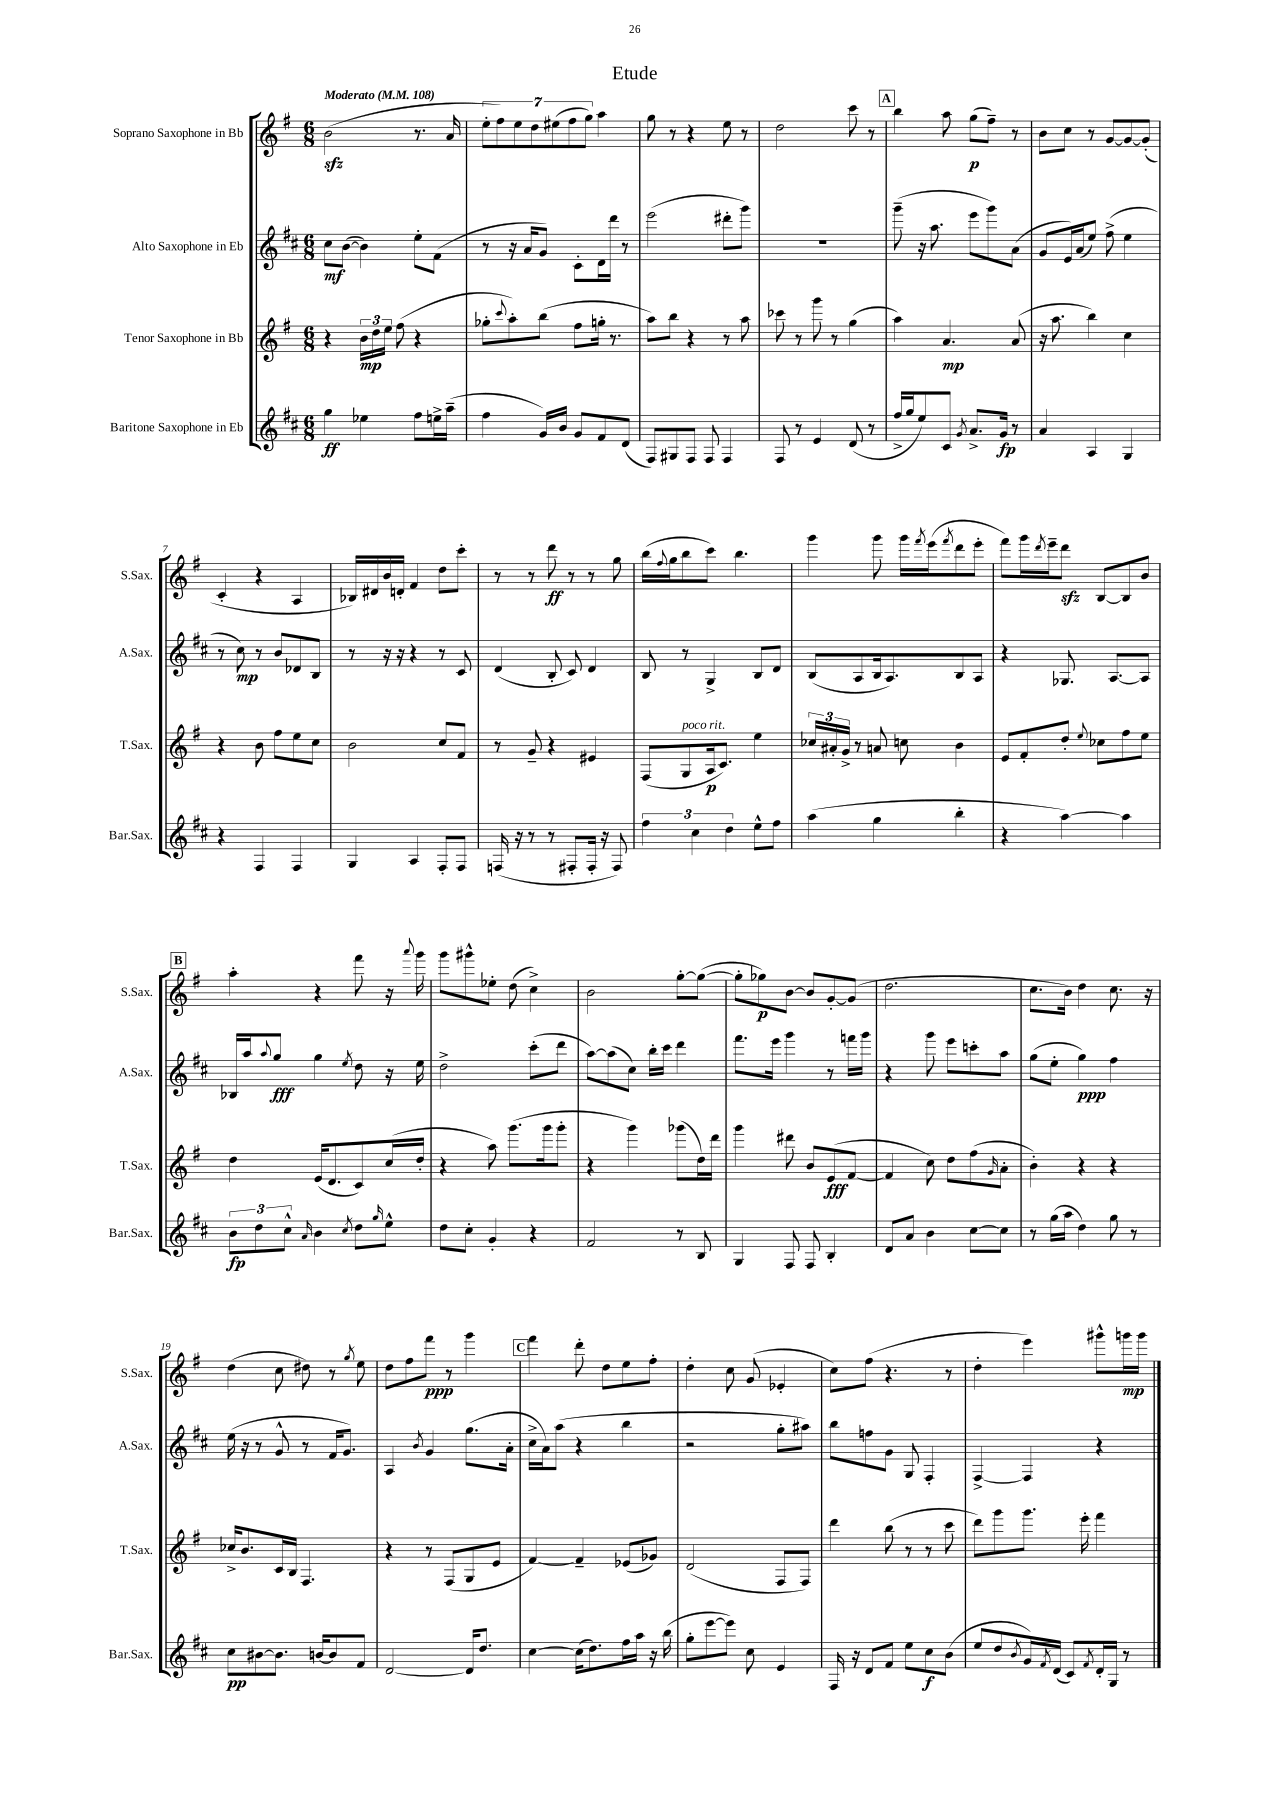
\header { title = "Etude" }
<<
\new StaffGroup <<
\new Staff = "s0" \with { instrumentName = "Soprano Saxophone in Bb" shortInstrumentName = "S.Sax." } {
    \clef treble \key g \major \numericTimeSignature \time 6/8 \tempo "Moderato" 4 = 108
    b'2\sfz( r8. a'16 |
    \tuplet 7/4 { e''8-. fis''8) e''8 d''8 eis''8( fis''8 g''8) } a''4 |
    g''8 r8 r4 e''8 r8 |
    d''2 c'''8 r8 |
    \mark \markup { \box "A" } b''4 a''8 g''8\p( fis''8--) r8 |
    b'8 c''8 r8 g'8~ g'8~ g'8-.( |
    c'4-. r4 a4 |
    bes16) dis'16 b'16 d'16-. fis'4 d''8 c'''8-. |
    r8 r8 d'''8\ff r8 r8 g''8 |
    b''16( \appoggiatura { fis''8 } g''16 b''8 c'''8) b''4. |
    g'''4 g'''8 g'''16 \acciaccatura { fis'''8 } e'''16( \acciaccatura { fis'''8 } d'''8 e'''8-. |
    fis'''8) g'''16 \acciaccatura { d'''8 } e'''16-- d'''8\sfz b8~ b8 b'8 |
    \mark \markup { \box "B" } a''4-. r4 fis'''8 r16 \appoggiatura { a'''8 } g'''16 |
    g'''8 gis'''8-^ ees''8-. d''8( c''4->) |
    b'2 g''8~-. g''8~( |
    g''8-. ges''8\p) b'8~ b'8 g'8~-. g'8( |
    d''2. |
    c''8. b'16) d''4 c''8. r16 |
    d''4( c''8 dis''8) r8 \acciaccatura { g''8 } e''8 |
    d''8 fis''8 fis'''8\ppp r8 g'''4 |
    \mark \markup { \box "C" } fis'''4 d'''8-. d''8 e''8 fis''8-. |
    d''4-. c''8 g'8( ees'4-. |
    c''8) fis''8( r4. r8 |
    d''4-. e'''4) gis'''8-^ g'''16\mp g'''16 \bar "|." |
}
\new Staff = "s1" \with { instrumentName = "Alto Saxophone in Eb" shortInstrumentName = "A.Sax." } {
    \clef treble \key d \major \numericTimeSignature \time 6/8
    cis''8\mf b'8~( b'4) e''8-. fis'8( |
    r8 r16 a'16 g'8) cis'8-. d'16 d'''16 r8 |
    e'''2( dis'''8-. g'''8) |
    R2. |
    \mark \markup { \box "A" } g'''8--( r16 a''8. e'''8 g'''8) a'8( |
    g'8 e'16) a'16( e''8) fis''8->( e''4 |
    r8 cis''8\mp) r8 b'8 des'8 b8 |
    r8 r16 r16 r4 r8 cis'8 |
    d'4( b8-. cis'8) d'4 |
    b8 r8 g4-> b8 d'8 |
    b8( a8 b16 a8.) b8 a8 |
    r4 ges8. a8.~ a8 |
    \mark \markup { \box "B" } bes16 a''16 \appoggiatura { a''8 } g''8\fff g''4 \acciaccatura { e''8 } d''8 r16 e''16 |
    d''2-> cis'''8-.( d'''8 |
    a''8~) a''8( cis''8) b''16-. cis'''16 d'''4 |
    fis'''8. e'''16 g'''4 r8 f'''16 g'''16 |
    r4 g'''8 e'''8 c'''8-. a''8 |
    g''8( e''8-. g''4\ppp) fis''4 |
    e''16( r16 r8 g'8-^ r8 fis'16 g'8.) |
    a4 \acciaccatura { b'8 } g'4 g''8.( a'16-. |
    \mark \markup { \box "C" } cis''16-> a'16) a''8( r4 b''4 |
    r2 g''8-. ais''8) |
    b''8 f''8 g'8 g8 fis4-. |
    fis4~-> fis4 r4 \bar "|." |
}
\new Staff = "s2" \with { instrumentName = "Tenor Saxophone in Bb" shortInstrumentName = "T.Sax." } {
    \clef treble \key g \major \numericTimeSignature \time 6/8
    r4 \tuplet 3/2 { b'16\mp d''16 e''16 } fis''8( r4 |
    ges''8-. \appoggiatura { c'''8 } a''8-.) b''8( fis''8 g''16-. r8. |
    a''8) b''8 r4 r8 a''8 |
    ces'''8 r8 g'''8 r8 g''4( |
    \mark \markup { \box "A" } a''4) a'4.\mp a'8( |
    r16 a''8. b''4) c''4 |
    r4 b'8 fis''8 e''8 c''8 |
    b'2 c''8 fis'8 |
    r8 g'8-- r4 eis'4 |
    fis8( g8^\markup { \italic "poco rit." } a16\p c'8.) e''4 |
    \tuplet 3/2 { ces''16 ais'16-. g'16-> } r8 a'8 c''8 b'4 |
    e'8 fis'8-. d''8-. \appoggiatura { e''8 } ces''8 fis''8 e''8 |
    \mark \markup { \box "B" } d''4 e'16( d'8. c'8) c''16( d''16-. |
    r4 a''8) g'''8.( g'''16 g'''8-. |
    r4 g'''4) ges'''8( d''16) d'''16 |
    g'''4 dis'''8 b'8 e'8\fff( fis'8~ |
    fis'4 c''8) d''8 fis''8( \grace { g'16 } a'8-. |
    b'4-.) r4 r4 |
    ces''16-> b'8. c'16 b16 fis4. |
    r4 r8 fis8( g8 e'8 |
    \mark \markup { \box "C" } fis'4~) fis'4-- ees'8( ges'8) |
    d'2( fis8 fis8) |
    d'''4 b''8( r8 r8 c'''8 |
    d'''8) g'''8 g'''8. e'''16-. fis'''4 \bar "|." |
}
\new Staff = "s3" \with { instrumentName = "Baritone Saxophone in Eb" shortInstrumentName = "Bar.Sax." } {
    \clef treble \key d \major \numericTimeSignature \time 6/8
    g''4\ff ees''4 fis''8 e''16-> a''16--( |
    fis''4 g'16) b'16 g'8 fis'8 d'8( |
    fis8) gis8 fis8 fis8 fis4 |
    fis8 r8 e'4 d'8( r8 |
    \mark \markup { \box "A" } fis''16-> g''16 e''8) cis'8 \acciaccatura { g'8 } a'8.-> g'16\fp r8 |
    a'4 a4 g4 |
    r4 fis4 fis4 |
    g4 a4 fis8-. fis8 |
    f16( r16 r8 r8 fis8-. fis16-. r16 fis8) |
    \tuplet 3/2 { fis''4 cis''4 d''4 } e''8-^ fis''8 |
    a''4( g''4 b''4-. |
    r4 a''4~) a''4 |
    \mark \markup { \box "B" } \tuplet 3/2 { b'8\fp d''8 cis''8-^ } \grace { a'16 } b'4 \acciaccatura { cis''8 } d''8 \grace { g''16 } e''8-^ |
    d''8 cis''8-. g'4-. r4 |
    fis'2 r8 b8 |
    g4 fis8 fis8 b4-. |
    d'8 a'8 b'4 cis''8~ cis''8 |
    r8 g''16( a''16 d''4) g''8 r8 |
    cis''8\pp bis'8~ bis'8. b'16~ b'8 fis'8 |
    d'2~ d'16 d''8. |
    \mark \markup { \box "C" } cis''4~ cis''16( d''8.) fis''16 a''16 r16 b''16( |
    g''8-. e'''8~ e'''8) cis''8 e'4 |
    fis16 r16 d'8 fis'8 e''8 cis''8\f b'8( |
    e''8 d''8 \acciaccatura { b'8 } g'16) \acciaccatura { fis'8 } d'16( cis'8) \acciaccatura { fis'8 } d'16-. g16 r8 \bar "|." |
}
>>
>>
